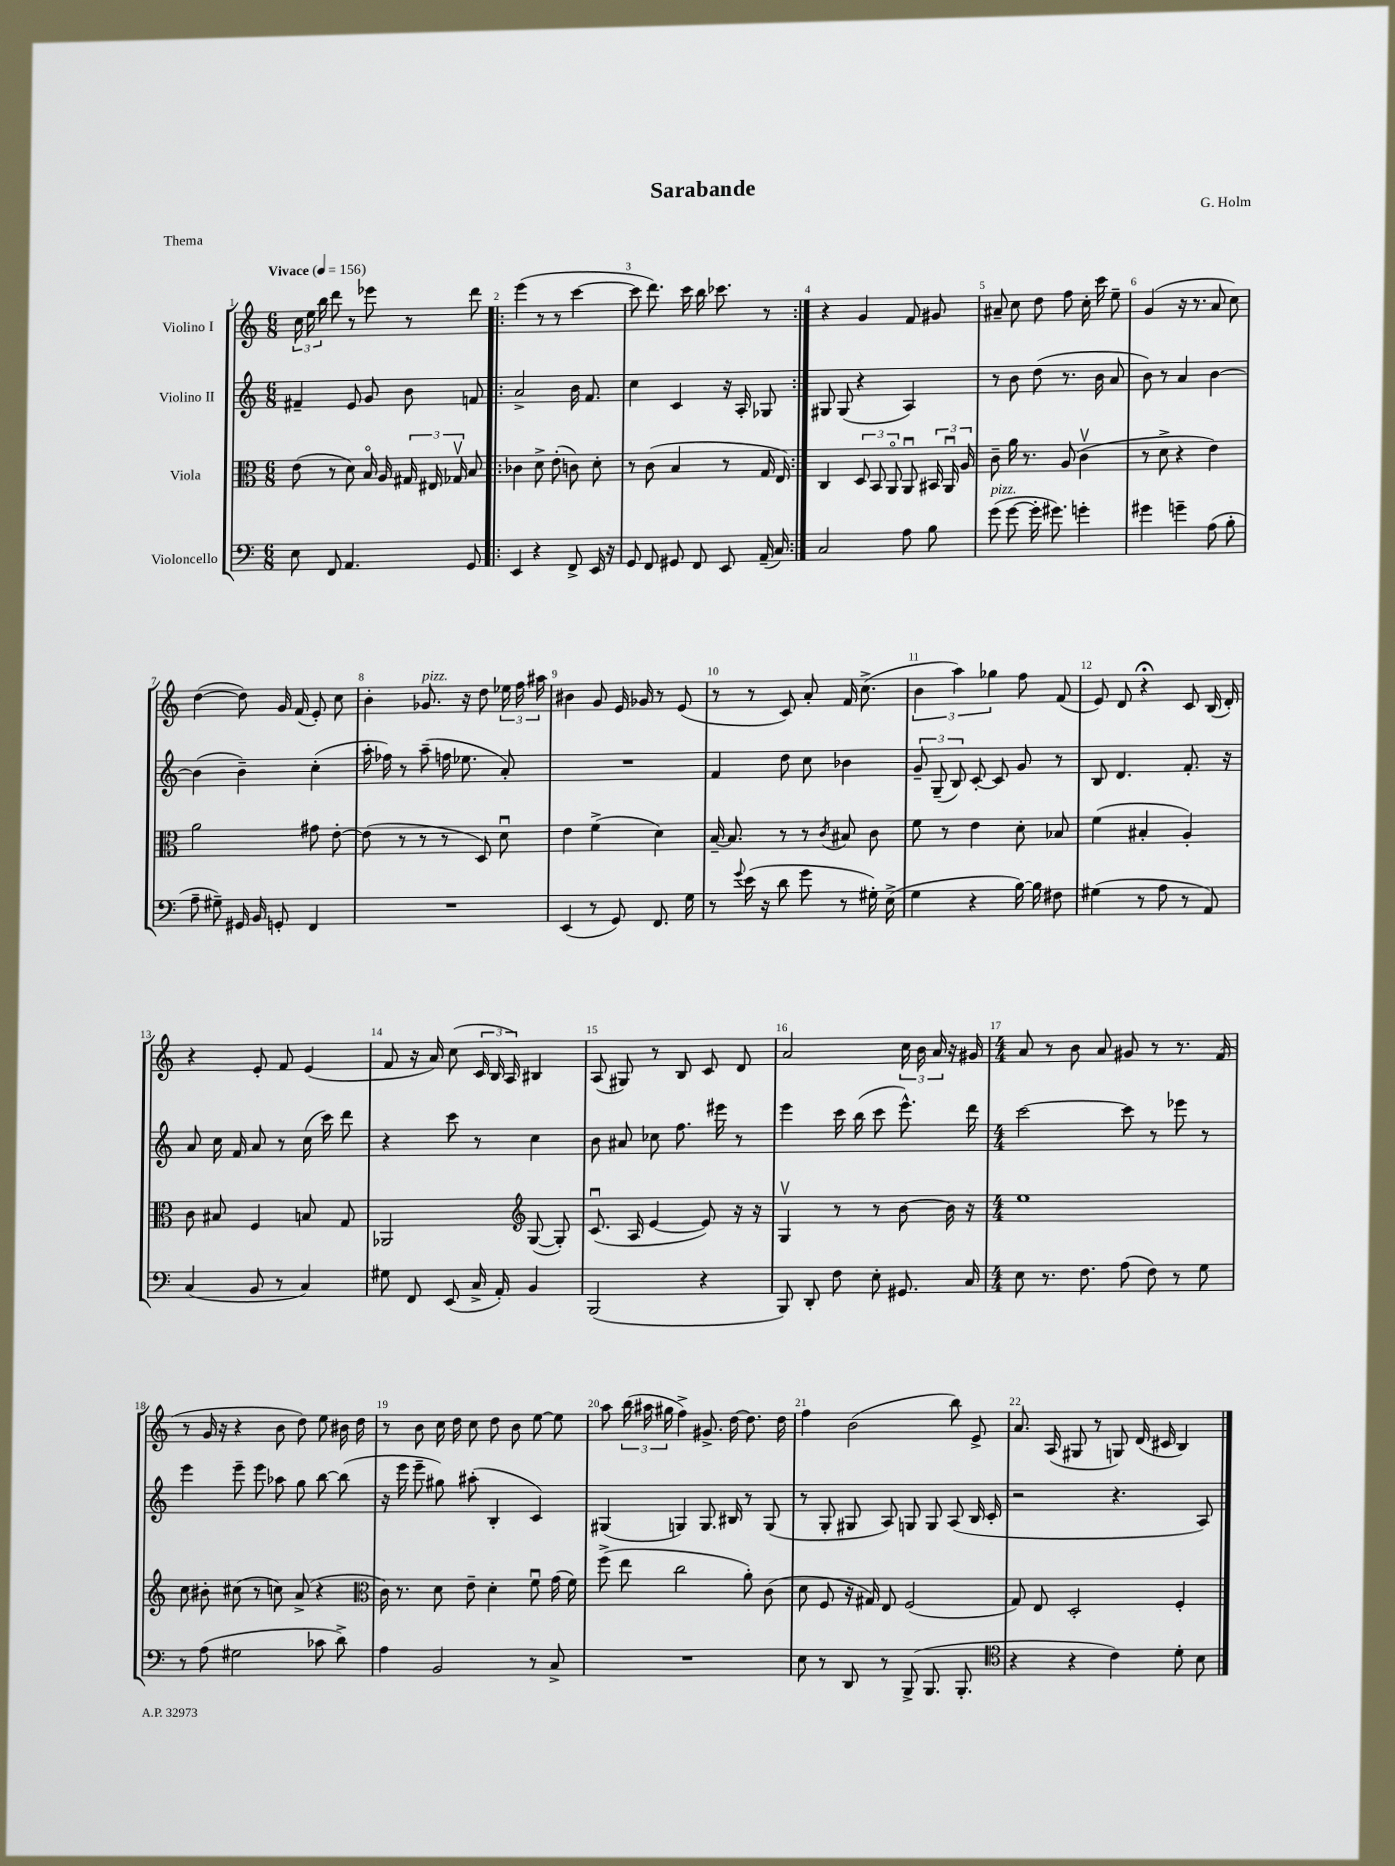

**kern	**kern	**kern	**kern
*part4	*part3	*part2	*part1
*staff4	*staff3	*staff2	*staff1
*I"Violoncello	*I"Viola	*I"Violino II	*I"Violino I
*clefF4	*clefC3	*clefG2	*clefG2
*k[]	*k[]	*k[]	*k[]
*M6/8	*M6/8	*M6/8	*M6/8
*MM156	*MM156	*MM156	*MM156
=1	=1	=1	=1
!	!	!	!LO:TX:a:B:t=Vivace
8E\	(8e\	4f#X~/	24cc\
.	.	.	24ee\
.	.	.	24bb\
8FF/	8r	.	8ddd\
4.AA/	8d\)	8e/	8r
.	16B/	8g/	8eee-X\
.	16A/	.	.
.	24G#X/	8b\	8r
.	24E#X/	.	.
.	24G-Xv/	.	.
8GG/	8B/	8fn/	8ddd\
=2!|:	=2!|:	=2!|:	=2!|:
4EE/	4c-X\	2a^/	(4eee\
4r	8d^\	.	8r
.	(8e'\	.	8r
8FF^/	8cn\)	16b\	[4ccc\
.	.	8.f/	.
16EE/	8d'\	.	.
16r	.	.	.
=3	=3	=3	=3
8GG/	8r	4cc\	8ccc\]
8FF/	(8c\	.	8.ddd\)
8GG#X/	4B/	4c/	.
.	.	.	16ccc\
8FF/	.	.	16bb\
.	.	.	8.ccc-X\
8EE/	8r	16r	.
.	.	16A'/	.
(16AA~/	16G/	8G-X/	8r
16C/)	16E/)	.	.
=4:|!	=4:|!	=4:|!	=4:|!
2C/	4C/	8G#X/	4r
.	.	(8G#/	.
.	12D/	4r	4g/
.	12BB/	.	.
.	12AA/	.	.
8A\	8AAu/	4A/)	8f/
8B\	24BB#X/	.	8g#X/
.	24AAu/	.	.
.	24A/	.	.
=5	=5	=5	=5
!LO:TX:a:i:t=pizz.	!	!	!
(8g\	8c~\	8r	8a#X~/
[8g\	16a\	8b\	8cc\
.	8.r	.	.
16g'\]	.	(8dd\	8dd\
8.g#X\)	.	.	.
.	(8A/	8.r	8ff\
4gn'\	4cv\	.	16cc'\
.	.	16b\	16ccc\
.	.	8a/	8ee~\
=6	=6	=6	=6
4g#X\	8r	8b\)	(4g/
.	8d^\	8r	.
4gn~\	4r	4a/	16r
.	.	.	8.r
(8A\	4e\)	[4b\	8a/
8B'\	.	.	8cc\)
!!LO:LB:g=z
=7	=7	=7	=7
8A~\	2a\	(4b\]	([4dd\
8G#X~\)	.	.	.
16GG#X/	.	4b~\)	8dd\])
16BB/	.	.	.
8GGn'/	.	.	16g/
.	.	.	(16f/
4FF/	8g#X\	(4cc'\	8e'/)
.	[8e'\	.	8cc\
=8	=8	=8	=8
2.r	(8e\]	16aa'\	4b'\
.	.	16ff-X\)	.
.	8r	8r	.
!	!	!	!LO:TX:a:i:t=pizz.
.	8r	(8aa~\	8.g-X/
.	8r	16ffn\	.
.	.	8.ee-X\	16r
.	8D/)	.	8dd\
.	8du\	8a'/)	24ee-X\
.	.	.	24ff\
.	.	.	24aa#X\
=9	=9	=9	=9
(4EE/	4e\	2.r	4b#X\
8r	(4f^\	.	8g/
8GG/)	.	.	16e/
.	.	.	16g-X/
8.FF/	4d\)	.	8r
.	.	.	(8e/
16G\	.	.	.
=10	=10	=10	=10
8r	[16B~/	4f/	8r
.	8.B/]	.	.
8qqg/	.	.	.
(16e\	.	.	8r
16r	.	.	.
8d\	8r	8dd\	8c/)
8g\	8r	8cc\	8a'/
.	8qc/	.	.
8r	8B#X/	4b-X\	16f/
.	.	.	(8.cc^\
16G#X'\)	8c\	.	.
(16E^\	.	.	.
=11	=11	=11	=11
4G\	8f\	12g~/	6b\
.	.	(12G~/	.
.	8r	.	.
.	.	12B/)	6aa\)
4r	4e\	[8c'/	.
.	.	.	6gg-X\
.	.	8c/]	.
[16B\)	8d'\	8g/	8ff\
16B\]	.	.	.
8F#X\	8B-X/	8r	(8f/
=12	=12	=12	=12
(4G#X\	(4f\	8B/	8e/)
.	.	4.d/	8d/
8r	4B#X'/	.	4r;<
8A\	.	.	.
8r	4A'/)	8.f'/	8c/
8AA/)	.	.	(16B/
.	.	16r	16d'/)
!!LO:LB:g=z
=13	=13	=13	=13
(4C/	8c\	8a/	4r
.	8B#X/	16cc\	.
.	.	16f/	.
8BB/	4F/	8a/	8e'/
8r	.	8r	8f/
4C/)	8Bn/	(16cc\	(4e/
.	.	16ccc\)	.
.	8G/	8ddd\	.
=14	=14	=14	=14
8G#X\	2AA-X/	4r	8f/
8FF/	.	.	16r
.	.	.	16a/)
(8EE/	.	8ccc\	(8cc\
16C^/	.	8r	24c/
.	.	.	24B/
16AA'/)	.	.	.
.	.	.	24A/)
*	*clefG2	*	*
4BB/	([8G/	4cc\	4B#X/
.	8G'/])	.	.
=15	=15	=15	=15
(2BBB/	(8.cu/	8b\	(8A/
.	.	8a#X/	8G#X/)
.	16A/	.	.
.	[4e/	8cc-X\	8r
.	.	8.ff\	8B/
4r	8e/])	.	8c/
.	.	16eee#X\	.
.	16r	8r	8d/
.	16r	.	.
=16	=16	=16	=16
8BBB/)	4Gv/	4eee\	2a/
8DD'/	.	.	.
8F\	8r	16ccc\	.
.	.	(16bb\	.
8E'\	8r	8ccc\	.
8.GG#X/	[8b\	8.eee^^\)	24cc\
.	.	.	24b\
.	.	.	24a/
.	16b\]	.	16r
16C/	16r	16ddd\	16g#X/
=17	=17	=17	=17
*M4/4	*M4/4	*M4/4	*M4/4
8E\	1ee	[2ccc\	8a/
8.r	.	.	8r
.	.	.	8b\
8.F\	.	.	.
.	.	.	8a/
(8A\	.	8ccc\]	8g#X/
8F\)	.	8r	8r
8r	.	8eee-X\	8.r
8G\	.	8r	.
.	.	.	(16f/
!!LO:LB:g=z
=18	=18	=18	=18
8r	8cc\	4eee\	8r
(8A\	8b#X'\	.	16g/
.	.	.	16r
2G#X\	(8cc#X\	8eee~\	4r
.	8r	8eee\	.
.	8ccn\)	8aa-X\	8b\
.	(8a^/	8gg\	8dd\)
8c-X\	4r	[8bb\	8ee\
8d^\)	.	(8bb\]	16b#X\
.	.	.	16dd\
=19	=19	=19	=19
*	*clefC3	*	*
4A\	16c\)	16r	8r
.	8.r	16eee\	.
.	.	8eee~\	8b\
2BB/	8d\	8gg#X\)	16cc\
.	.	.	16dd\
.	8e~\	(8aa#X'\	8cc\
.	4d'\	4B'/	8dd\
.	.	.	8b\
8r	8fu\	4c/)	[8ee\
8C^/	(16g\	.	8ee\]
.	16f\)	.	.
=20	=20	=20	=20
1r	(8ff^\	(4G#X/	8aa\
.	8ee\	.	(24bb\
.	.	.	24aa#X\
.	.	.	24gg#X\
.	2cc\	4Gn/)	4ff^\)
.	.	8.G/	8.g#X^/
.	.	16B#X/	[16dd\
.	8a'\)	8r	8.dd\]
.	(8c\	(8G/	.
.	.	.	16dd\
=21	=21	=21	=21
8E\	8d\	8r	4ff\
8r	8F/	8G'/	.
8DD/	16r	8G#X/	(2b\
.	16G#X/)	.	.
8r	8E/	8A/)	.
(8BBB^/	(2F/	8Gn/	.
8.BBB/	.	8G/	.
.	.	(8A/	8bb\)
8.BBB'/	.	.	.
.	.	16B/	8e^/
.	.	16c'/	.
=22	=22	=22	=22
*clefC4	*	*	*
4r	8G/)	2r	8.a/
.	8E/	.	.
.	.	.	(16A/
4r	2D'/	.	8G#X/
.	.	.	8r
4c\)	.	4.r	8Gn/)
.	.	.	(16d/
.	.	.	16c#X/
8d'\	4F'/	.	4B/)
8B\	.	8A/)	.
==	==	==	==
*-	*-	*-	*-
